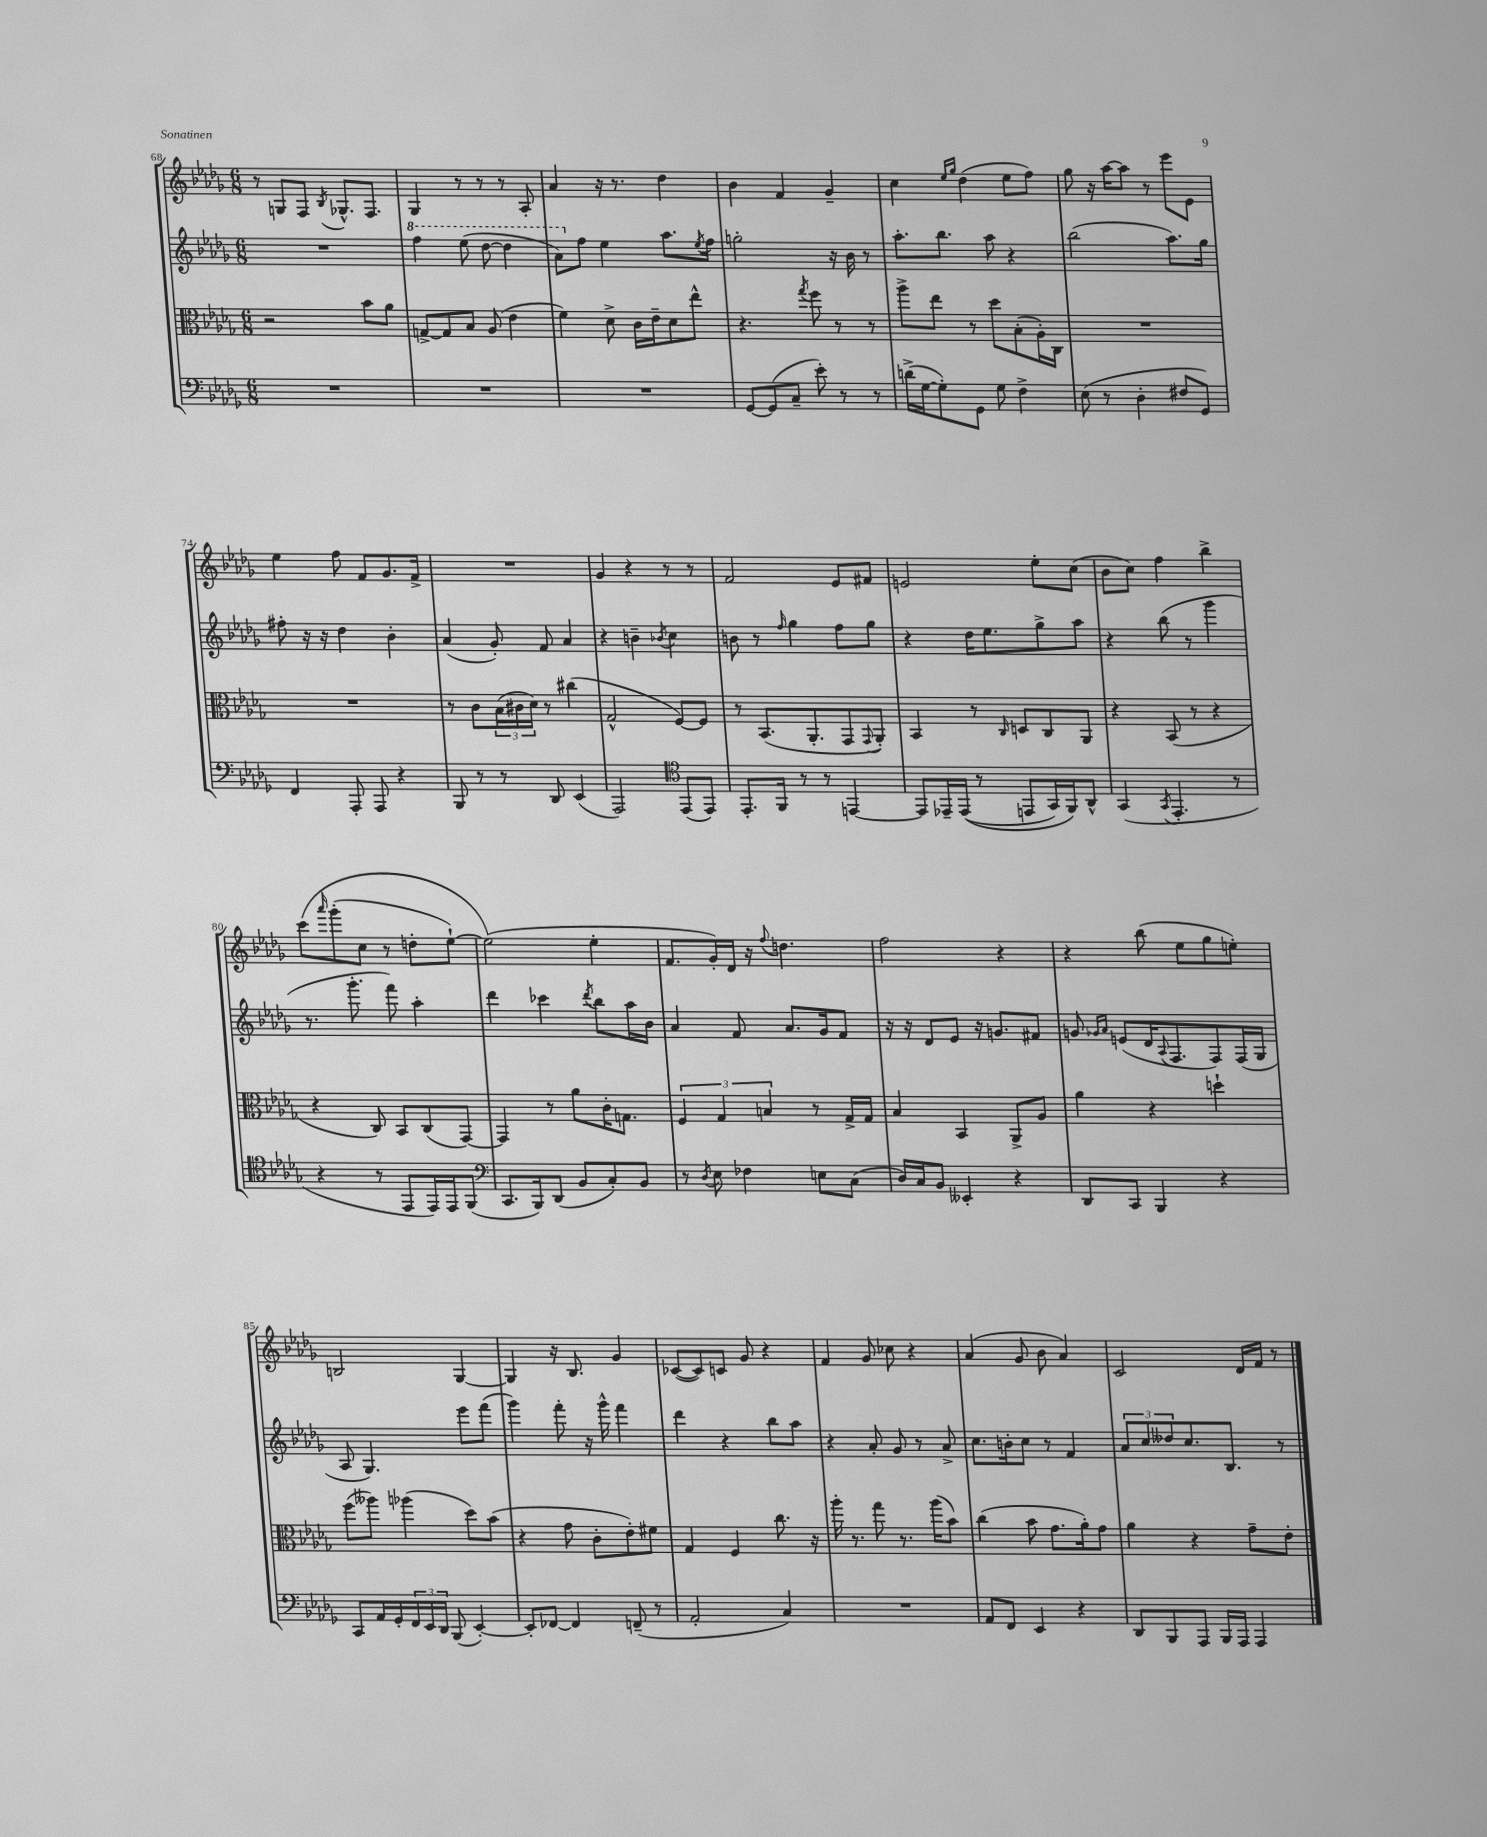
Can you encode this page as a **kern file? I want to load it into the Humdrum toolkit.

**kern	**kern	**kern	**kern
*part4	*part3	*part2	*part1
*staff4	*staff3	*staff2	*staff1
*clefF4	*clefC3	*clefG2	*clefG2
*k[b-e-a-d-g-]	*k[b-e-a-d-g-]	*k[b-e-a-d-g-]	*k[b-e-a-d-g-]
*M6/8	*M6/8	*M6/8	*M6/8
=68	=68	=68	=68
2.r	2r	2.r	8r
.	.	.	8Gn/L
.	.	.	8F/J
.	.	.	8qB-/
.	.	.	8.G-X^^/L
.	8b-\L	.	.
.	.	.	8.F/J
.	8a-\J	.	.
=69	=69	=69	=69
*	*	*8va	*
2.r	[8Gn^/L	4fff\	4G-/
.	8G/]	.	.
.	8B-/J	(8eee-\	8r
.	(8A-/	[8ddd-\	8r
.	4e-\	4ddd-\]	8r
.	.	.	8A-'/
=70	=70	=70	=70
2.r	4f\)	8aa-\L)	4a-/
*	*	*X8va	*
.	.	8ff\J	.
.	8d-^\	4ee-\	16r
.	.	.	8.r
.	16c\LL	.	.
.	16e-~\J	.	.
.	8d-\	8.aa-\L	4dd-\
.	8ee-^^\J	.	.
.	.	8qee-/	.
.	.	16ff\Jk	.
=71	=71	=71	=71
[8GG-/L	4.r	2ggn'\	4b-\
(8GG-/]	.	.	.
8C~/J	.	.	4f/
.	8qgg-/	.	.
8e-'\)	8ff\	.	.
8r	8r	16r	4g-~/
.	.	16b-\	.
8r	8r	8r	.
=72	=72	=72	=72
(16dn^\LL	8aa-^\L	8.aa-'\L	4cc\
[16G-\J	.	.	.
8G-'\])	8ee-\J	.	.
.	.	8.bb-\J	.
.	.	.	16qqee-/LL
.	.	.	16qqgg-/JJ
8GG-\J	8r	.	(4dd-\
8G-\	8dd-\L	8aa-\	.
4F^\	(8B-'\	4r	8ee-\L
.	16A-'\L)	.	8ff\J)
.	16C\JJ	.	.
=73	=73	=73	=73
(8E-\	2.r	(2bb-\	8gg-\
8r	.	.	16r
.	.	.	[16aa-\KL
4D-'\	.	.	8aa-\J]
.	.	.	8r
8F#X/L	.	8.aa-\L)	8eee-\L
8GG-/J)	.	.	8e-\J
.	.	16gg-\Jk	.
!!LO:LB:g=z
=74	=74	=74	=74
4FF/	2.r	8ff#X'\	4ee-\
.	.	16r	.
.	.	16r	.
8AAA-'/	.	4dd-\	8ff\
8AAA-/	.	.	8f/L
4r	.	4b-'\	8.g-/
.	.	.	16f^/Jk
=75	=75	=75	=75
8BBB-/	8r	(4a-/	2.r
8r	8c\L	.	.
8r	(24B-\L	8g-'/)	.
.	24c#X\	.	.
.	24d-\JJ)	.	.
8DD-/	8r	8f/	.
(4EE-/	(4cc#X\	4a-/	.
=76	=76	=76	=76
2AAA-/)	2G-^^/	4r	4g-/
.	.	4bn~\	4r
*clefC4	*	*	*
.	.	8qb-X/	.
(8EE-/L	[8F/L)	4cc\	8r
8EE-/J)	8F/J]	.	8r
=77	=77	=77	=77
8.EE-'/L	8r	8bn\	2f/
.	(8.BB-/L	8r	.
16FF/Jk	.	.	.
.	.	16qqff/	.
8r	.	4gg-\	.
.	8.AA-'/	.	.
8r	.	.	.
[4EEn/	8GG-/	8ff\L	8e-/L
.	8qqGG-/	.	.
.	8AA-'/J)	8gg-\J	8f#X/J
=78	=78	=78	=78
8EE/L]	4BB-/	4r	2en/
16EE-X~/L	.	.	.
((16EE-/JJ	.	.	.
8r	8r	16dd-\KL	.
.	.	8.ee-\	.
.	16qqC/	.	.
8EEn/L	8Dn/L	.	.
16GG-/L)	8C/	8gg-^\	8ee-'\L
16FF/J)	.	.	.
8AA-^^/J	8AA-/J	8aa-\J	(8cc\J
=79	=79	=79	=79
(4GG-/	4r	4r	8b-\L
.	.	.	8cc\J)
8qGG-/	.	.	.
4.EE-'/	(8BB-/	(8bb-\	4ff\
.	8r	8r	.
.	4r	4ggg-\	4bb-^\
8r	.	.	.
!!LO:LB:g=z
=80	=80	=80	=80
4r	4r	8.r	(8ccc\L
.	.	.	16qqaaa-/
.	.	.	(8ggg-'\
.	.	8.ggg-'\	.
8r	8C/)	.	8cc\J
8EE-/L	8BB-/L	8fff\)	8r
16EE-/L)	(8C/	4aa-'\	8ddn'\L
16EE-/J	.	.	.
(8FF/J	[8GG-/J)	.	[8ee-`\J)
=81	=81	=81	=81
*clefF4	*	*	*
8.CC/L	4GG-/]	4ddd-\	(2ee-\])
16BBB-/k)	.	.	.
(8DD-/J	8r	4ccc-X\	.
8BB-/L	8a-\L	.	.
.	.	8qddd-/	.
8C'/)	16c'\K	8bb-\L	4ee-'\
.	8.Gn\J	.	.
8BB-/J	.	16aa-\L	.
.	.	16b-\JJ	.
=82	=82	=82	=82
8r	6F/	4a-/	8.f/L
8qD-/	.	.	.
8E-\	.	.	.
.	6G-/	.	.
.	.	.	16g-'/L)
4F-X\	.	8f/	16d-/JJ
.	.	.	16r
.	6Bn/	.	.
.	.	.	8qqff/
.	.	8.a-/L	4.ddn\
8En\L	8r	.	.
.	.	16g-/k	.
(8C\J	16G-^/LL	8f/J	.
.	16G-/JJ	.	.
=83	=83	=83	=83
16D-/LL)	4B-/	16r	2ff\
16C/J	.	16r	.
8BB-/J	.	8d-/L	.
4EE--X'/	4BB-/	8e-/J	.
.	.	16r	.
.	.	8.gn/L	.
4r	8AA-^/L	.	4r
.	8A-/J	8f#X/J	.
=84	=84	=84	=84
8DD-/L	4a-\	8gn/	4r
.	.	16qqg-X/LL	.
.	.	16qqa-/JJ	.
8CC/J	.	(8en/L	.
4BBB-/	4r	16d-/K	(8bb-\
.	.	8qqA-/	.
.	.	8.F/	.
.	.	.	8ee-\L
4r	4ddn`\	8F/)	8gg-\
.	.	(16F/L	8een'\J)
.	.	16G-/JJ	.
!!LO:LB:g=z
=85	=85	=85	=85
8CC/L	(8ff\L	8A-/	2Bn/
16AA-/L	8aa--X\J)	4.G-/)	.
16GG-'/	.	.	.
24FF/	(4aa-X\	.	.
24EE-/	.	.	.
24DD-/JJ	.	.	.
(8BBB-/	.	.	.
[4EE-'/)	8dd-\L)	8eee-\L	[4G-/
.	(8b-\J	(8fff\J	.
=86	=86	=86	=86
8EE-'/L]	4r	4ggg-\)	4G-/]
[8FF-X/J	.	.	.
4FF-/]	8g-\	8fff'\	16r
.	.	.	8.B-/
.	8c'\L	16r	.
.	.	16ggg-^^\	.
(8FFn~/	8e-'\)	4fff\	4g-/
8r	8f#X\J	.	.
=87	=87	=87	=87
2AA-'/	4G-/	4ddd-\	([8c-X/L
.	.	.	8c-/])
.	4F/	4r	8cn/J
.	.	.	8g-/
4C/)	8.cc\	8bb-\L	4r
.	.	8aa-\J	.
.	16r	.	.
=88	=88	=88	=88
2.r	16aa-'\	4r	4f/
.	8.r	.	.
.	8gg-\	8a-'/	8g-/
.	8.r	8g-/	8cc-X\
.	.	8r	4r
.	(16aa-\KL	.	.
.	8b-\J)	8a-^/	.
=89	=89	=89	=89
8AA-/L	(4cc\	8.cc\L	(4a-/
8FF/J	.	.	.
.	.	16bn'\k	.
4EE-/	8b-\	8cc\J	8g-/
.	8.g-\L	8r	8b-\
4r	.	4f/	4a-/)
.	16a-'\k)	.	.
.	8g-\J	.	.
=90	=90	=90	=90
8DD-/L	4a-\	12a-/L	2c/
.	.	12cc/	.
8BBB-/	.	.	.
.	.	12dd--X/	.
8AAA-/J	4r	8.cc/	.
16BBB-/LL	.	.	.
16AAA-/JJ	.	8.B-/J	.
4AAA-/	8g-~\L	.	16d-/LL
.	.	.	16f/JJ
.	8e-'\J	8r	8r
==	==	==	==
*-	*-	*-	*-
